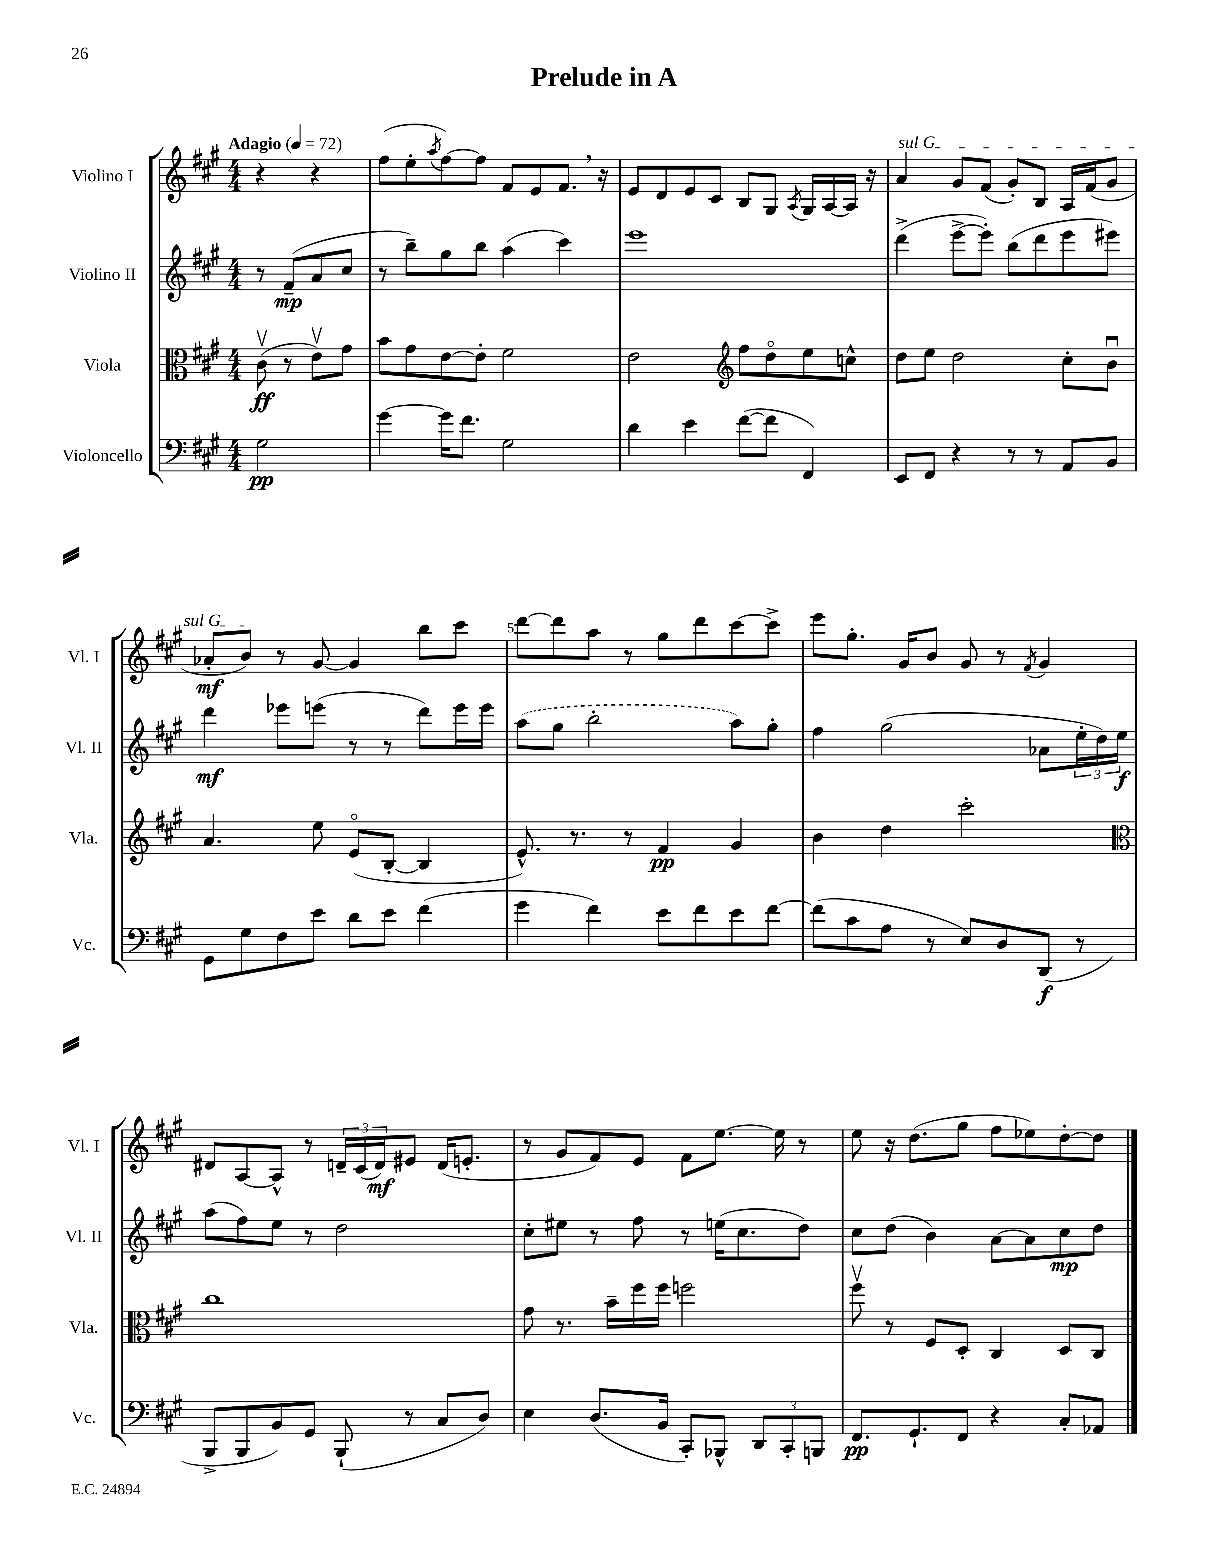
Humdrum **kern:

**kern	**kern	**kern	**kern
*staff4	*staff3	*staff2	*staff1
*clefF4	*clefC3	*clefG2	*clefG2
*k[f#c#g#]	*k[f#c#g#]	*k[f#c#g#]	*k[f#c#g#]
*M4/4	*M4/4	*M4/4	*M4/4
*MM72	*MM72	*MM72	*MM72
2G#	(8c#v	8r	4r
.	8r	(8f#~	.
.	8ev)	8a	4r
.	8g#	8cc#	.
=	=	=	=
[4g#	8b	8r	(8ff#
.	8g#	8bb~)	8ee'
.	.	.	8qaa
16g#]	[8e	8gg#	[8ff#)
8.f#	.	.	.
.	8e']	8bb	8ff#]
2G#	2f#	(4aa	8f#
.	.	.	8e
.	.	4ccc#)	8.f#
.	.	.	16r
=	=	=	=
4d	2e	1eee	8e
.	.	.	8d
4e	.	.	8e
.	.	.	8c#
*	*clefG2	*	*
([8f#	8ff#	.	8B
8f#]	8ddo	.	8G#
.	.	.	8qA
4FF#)	8ee	.	16G#
.	.	.	[16A
.	8cc^^	.	16A]
.	.	.	16r
=	=	=	=
8EE	8dd	(4ddd^	4a
8FF#	8ee	.	.
4r	2dd	[8eee^	8g#
.	.	8eee'])	(8f#
8r	.	(8bb	8g#')
8r	.	8ddd	8B
8AA	8cc#'	8eee	16A
.	.	.	(16f#
8BB	8bu	8eee#)	8g#
=	=	=	=
8GG#	4.a	4ddd	8a-'
8G#	.	.	8b)
8F#	.	8eee-	8r
8e	8ee	(8eee	[8g#
8d	(8eo	8r	4g#]
8e	[8B'	8r	.
(4f#	4B]	8ddd)	8bb
.	.	16eee	8ccc#
.	.	16eee	.
=	=	=	=
4g#	8.e^^)	(8aa	[8ddd
.	.	8gg#	8ddd]
.	8.r	.	.
4f#)	.	2bb'	8aa
.	8r	.	8r
8e	4f#	.	8gg#
8f#	.	.	8ddd
8e	4g#	8aa)	[8ccc#
[8f#	.	8gg#'	8ccc#^]
=	=	=	=
(8f#]	4b	4ff#	8eee
8c#	.	.	8.gg#'
8A	4dd	(2gg#	.
.	.	.	16g#
8r	.	.	8b
8E)	2ccc#'	.	8g#
8D	.	.	8r
.	.	.	8qf#
(8DD	.	8a-	4g#
8r	.	24ee'	.
.	.	24dd)	.
.	.	24ee	.
=	=	=	=
*	*clefC3	*	*
8BBB^	1cc#	(8aa	8d#
8BBB	.	8ff#)	[8A
8BB)	.	8ee	8A^^]
8GG#	.	8r	8r
(8BBB`	.	2dd	24d~
.	.	.	(24c#
.	.	.	24d)
8r	.	.	8e#
8C#	.	.	(16d
.	.	.	8.e'
8D)	.	.	.
=	=	=	=
4E	8g#	8cc#'	8r
.	8.r	8ee#	8g#
(8.D	.	8r	8f#)
.	16b~	.	.
.	16ff#	8ff#	8e
16BB	16ff#	.	.
8CC#')	2ff	8r	8f#
8BBB-^^	.	(16ee	[8.ee
.	.	8.cc#	.
12DD	.	.	.
.	.	.	16ee]
12CC#'	.	.	.
.	.	8dd)	8r
12BBB	.	.	.
=	=	=	=
8.FF#	8ff#v	8cc#	8ee
.	8r	(8dd	16r
8.GG#`	.	.	(8.dd
.	8F#	4b)	.
8FF#	8D'	.	8gg#
4r	4C#	[8a	8ff#
.	.	8a]	8ee-)
8C#'	8D	8cc#	[8dd'
8AA-	8C#	8dd	8dd]
==	==	==	==
*-	*-	*-	*-
